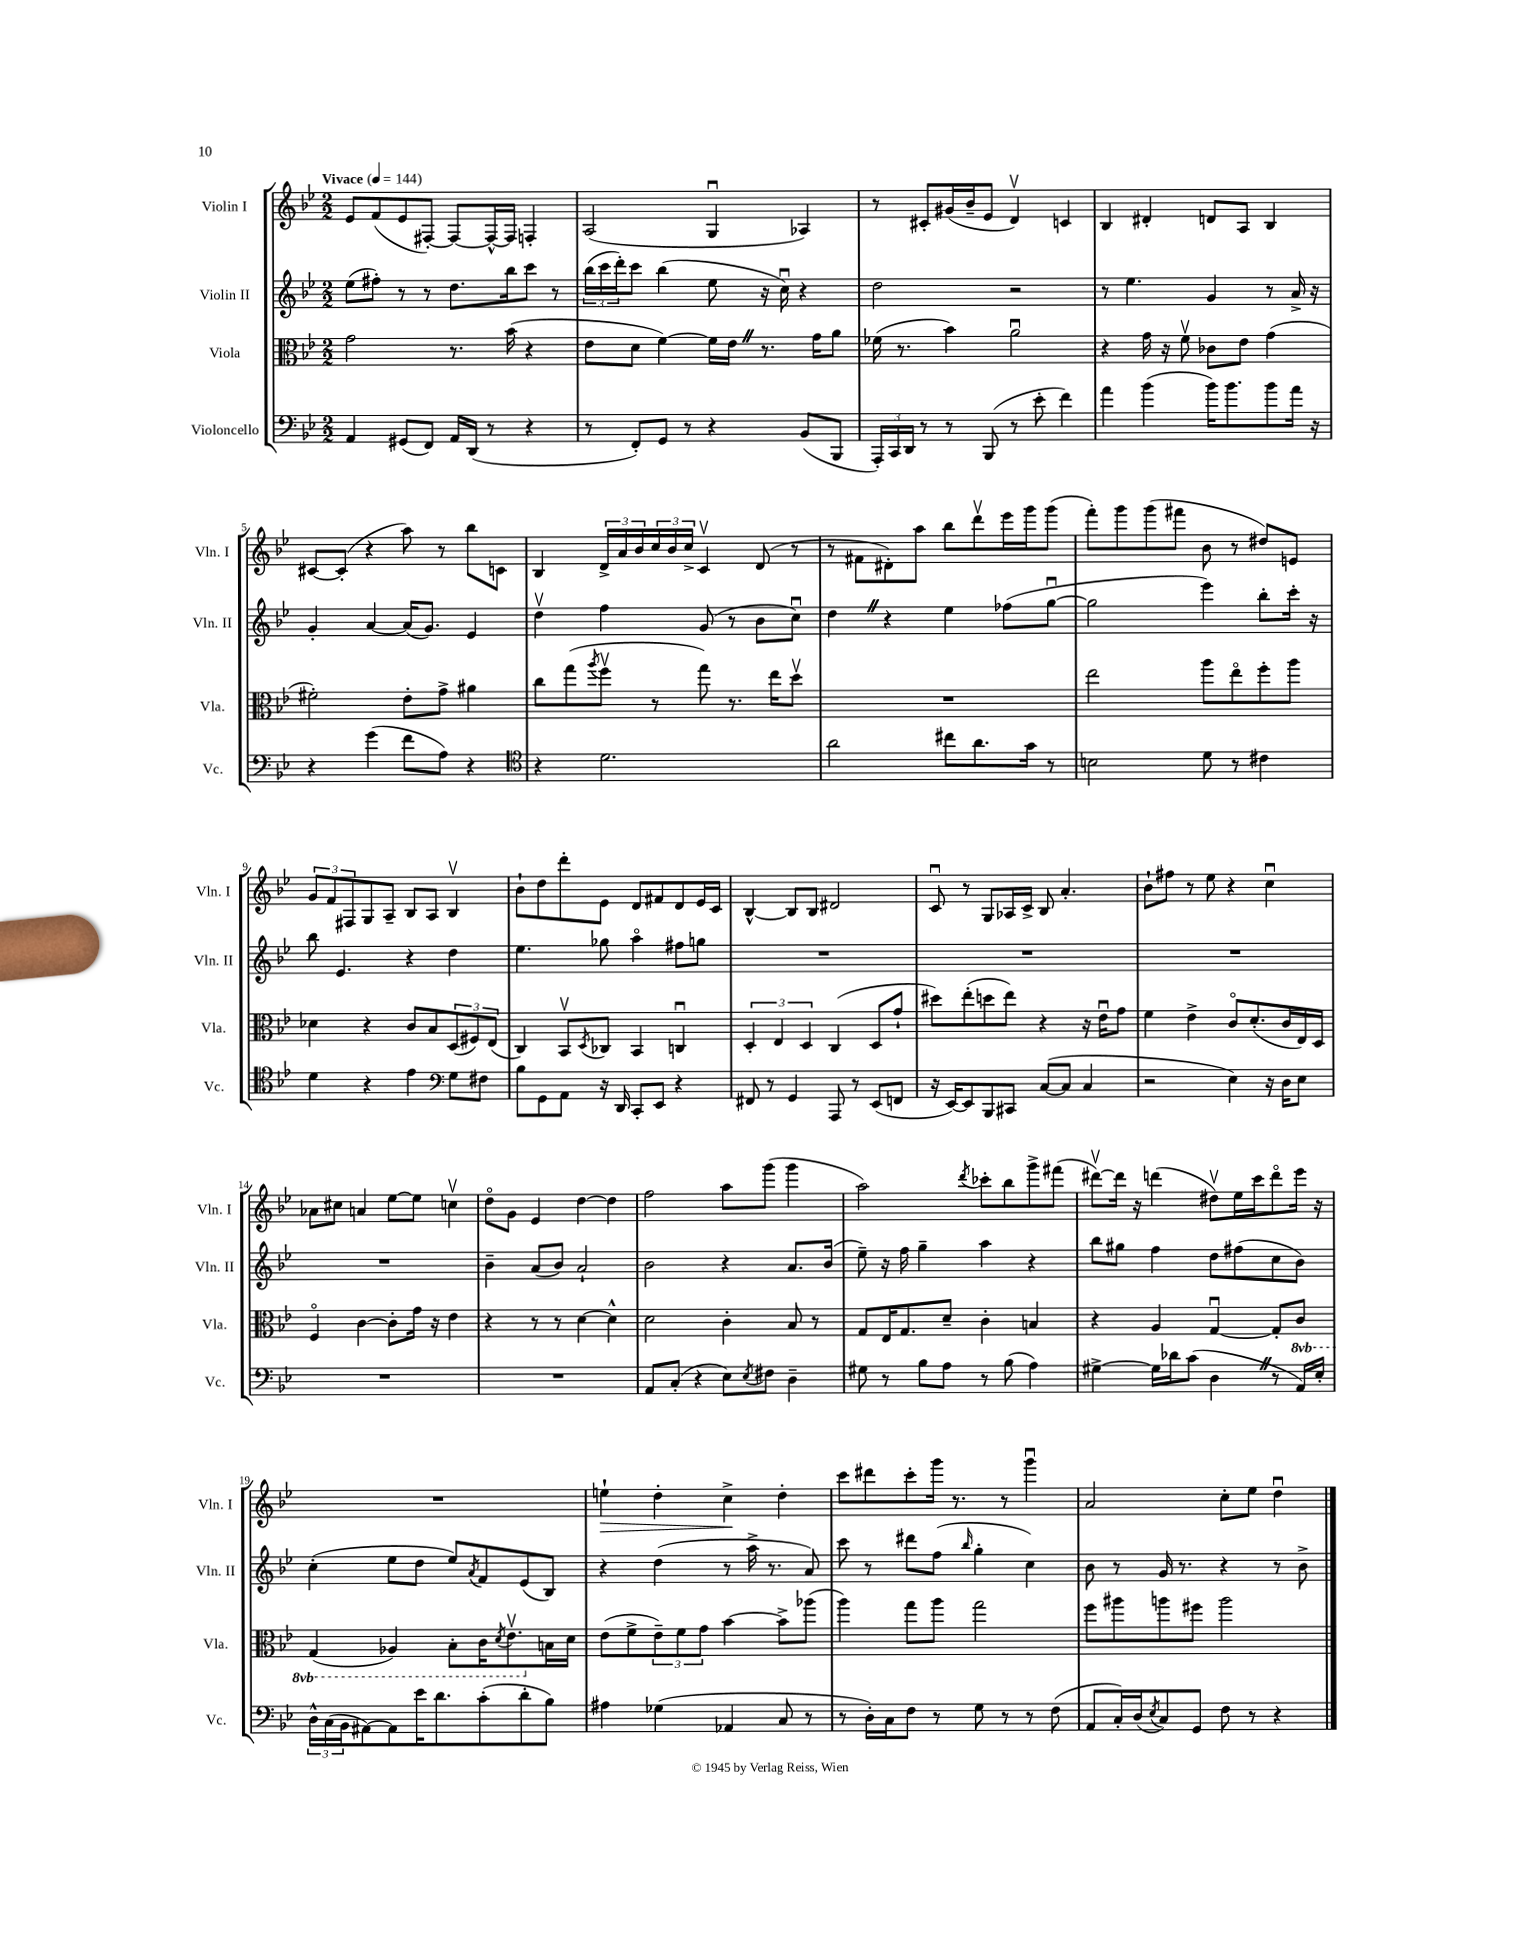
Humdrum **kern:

**kern	**kern	**kern	**kern
*staff4	*staff3	*staff2	*staff1
*clefF4	*clefC3	*clefG2	*clefG2
*k[b-e-]	*k[b-e-]	*k[b-e-]	*k[b-e-]
*M2/2	*M2/2	*M2/2	*M2/2
*MM144	*MM144	*MM144	*MM144
4AA	2g	(8ee-	8e-
.	.	8ff#')	(8f
(8GG#	.	8r	8e-
8FF)	.	8r	[8F#')
16AA	8.r	8.dd	8F#_
(16DD	.	.	.
8r	.	.	16F#^^_
.	(16b-	16bb-	16F#]
4r	4r	8ccc	4F'
.	.	8r	.
=	=	=	=
8r	8e-	(24bb-	(2A
.	.	24ccc	.
.	.	24ddd')	.
8FF')	8d	8ccc	.
8GG	[4f)	(4bb-	.
8r	.	.	.
4r	16f]	8ee-	4Gu
.	16e-	.	.
.	8.r	16r	.
.	.	16ccu)	.
(8BB-	.	4r	4A-)
.	16g	.	.
8BBB-	8a	.	.
=	=	=	=
24AAA')	(16f-	2dd	8r
24CC	.	.	.
.	8.r	.	.
24DD	.	.	.
8r	.	.	8c#'
8r	4b-)	.	(16g#
.	.	.	16b-~
(8BBB-	.	.	8e-
8r	2au	2r	4dv)
8e-'	.	.	.
4f)	.	.	4c
=	=	=	=
4a	4r	8r	4B-
.	.	4.ee-	.
(4b-	16g	.	4d#'
.	16r	.	.
.	8fv	.	.
16b-)	8c-	4g	8d
8.b-	.	.	.
.	8e-	.	8A
8b-	(4g	8r	4B-
16a	.	16a^	.
16r	.	16r	.
=	=	=	=
4r	2f#')	4g'	[8c#
.	.	.	(8c#']
(4g	.	[4a	4r
8f	8e-'	(16a]	8aa)
.	.	8.g)	.
8A)	8g^	.	8r
4r	4a#	4e-	8bb-
.	.	.	8c
=	=	=	=
*clefC4	*	*	*
4r	8cc	4ddv	4B-
.	(8gg	.	.
.	8qaa	.	.
2.d	8ffv	4ff	24d^
.	.	.	24a
.	.	.	24b-
.	8r	.	24cc
.	.	.	24b-
.	.	.	24cc^
.	8gg)	(8g	4cv
.	8.r	8r	.
.	.	8b-	(8d
.	16ee-	.	.
.	8ddv	8ccu)	8r
=	=	=	=
2a	1r	4dd	8r
.	.	.	8f#
.	.	4r	8d#')
.	.	.	8aa
8cc#	.	4ee-	8bb-
8.a	.	.	8dddv
.	.	(8ff-	16eee-
16g	.	.	16ggg
8r	.	[8ggu	(8ggg
=	=	=	=
2B	2ee-	2gg]	8fff')
.	.	.	8ggg
.	.	.	(8ggg
.	.	.	8fff#
8d	8aa	4eee-)	8b-
8r	8ee-o	.	8r
4c#	8ff'	8bb-'	8dd#)
.	8aa	16ccc'	8e
.	.	16r	.
=	=	=	=
4d	4d-	8bb-	12g
.	.	.	12f
.	.	4.e-	.
.	.	.	12F#
4r	4r	.	8G
.	.	.	8A~
4e-	8c	4r	8B-
.	8B-	.	8A
*clefF4	*	*	*
8G	(12D	4dd	4B-v
.	12F#)	.	.
8F#	.	.	.
.	(12E-	.	.
=	=	=	=
8B-	4C)	4.ee-	8b-`
8GG	.	.	8dd
8AA	8BB-v	.	8ddd'
.	8qD	.	.
16r	8C-	8gg-	8e-
16DD	.	.	.
8CC'	4BB-	4aao	8d
8EE-	.	.	8f#
4r	4Cu	8ff#	8d
.	.	8gg	16e-
.	.	.	16c
=	=	=	=
8FF#	6D'	1r	[4B-^^
8r	.	.	.
.	6E-	.	.
4GG	.	.	8B-]
.	6D	.	.
.	.	.	8B-
8AAA	(4C	.	2d#
8r	.	.	.
(8EE-	8D	.	.
8FF	8g`	.	.
=	=	=	=
16r	8dd#)	1r	8cu
[16EE-)	.	.	.
8EE-]	(8ee-'	.	8r
8BBB-	8dd	.	8G
8CC#	8ee-)	.	16A-
.	.	.	16c^
([8C	4r	.	8B-
8C]	.	.	4.a'
4C	16r	.	.
.	16e-u	.	.
.	8g	.	.
=	=	=	=
2r	4f	1r	8b-`
.	.	.	8ff#
.	4e-^	.	8r
.	.	.	8ee-
4E-)	8co	.	4r
.	(8.d'	.	.
16r	.	.	4ccu
16D	16c	.	.
8E-	16E-)	.	.
.	16D	.	.
=	=	=	=
1r	4Fo	1r	8a-
.	.	.	8cc#
.	[4c	.	4a
.	8c']	.	[8ee-
.	16g	.	8ee-]
.	16r	.	.
.	4e-	.	4ccv
=	=	=	=
1r	4r	4b-~	8ddo
.	.	.	8g
.	8r	(8a	4e-
.	8r	8b-)	.
.	[4d	2a`	[4dd
.	4d^^]	.	4dd]
=	=	=	=
8AA	2d	2b-	2ff
(8C'	.	.	.
4r	.	.	.
8E-)	4c'	4r	8aa
8qE-	.	.	.
8F#	.	.	(8ggg
4D~	8B-	8.a	4ggg
.	8r	.	.
.	.	(16b-	.
=	=	=	=
8G#	8G	8ee-~)	2aa)
8r	16E-	16r	.
.	8.G	16ff	.
8B-	.	4gg~	.
8A	8d~	.	.
.	.	.	8qddd
8r	4c'	4aa	8ccc-'
(8B-	.	.	8bb-
4A)	4B	4r	8ggg^
.	.	.	(8fff#
=	=	=	=
[4G#^	4r	8bb-	[8ddd#v)
.	.	8gg#	16ddd#]
.	.	.	16r
16G#]	4A	4ff	(4ddd
16d-	.	.	.
(8c	.	.	.
4D	[4Gu	8dd	8dd#v)
.	.	(8ff#	16ee-
.	.	.	16ccc
8r	8G']	8cc	8dddo
16AA)	8C	8b-)	16eee-
16E-'	.	.	16r
=	=	=	=
24D^^	(4GG	(4cc'	1r
(24C	.	.	.
24BB-	.	.	.
[8AA#)	.	.	.
8AA#]	4AA-)	8ee-	.
16e-	.	8dd	.
8.d	.	.	.
.	8BB-'	8ee-)	.
.	.	8qa	.
(8c'	16C	8f	.
.	8qD	.	.
.	8.E-v	.	.
8d'	.	(8e-	.
8B-)	16B	8B-)	.
.	16d	.	.
=	=	=	=
4A#	(8e-	4r	4ee`
.	8f^	.	.
(4G-	12e-~)	(4dd	4dd'
.	12f	.	.
.	12g	.	.
4AA-	[4b-	8r	4cc^
.	.	16aa^	.
.	.	8.r	.
8C	8b-^]	.	4dd'
8r	(8aa-	8a)	.
=	=	=	=
8r	4aa)	8ccc	8ccc
16D')	.	8r	8ddd#
16C	.	.	.
8F	8gg	8ddd#	8ccc'
8r	8aa	(8ff	16ggg
.	.	.	8.r
.	.	16qqbb-	.
8G	2gg	4gg'	.
8r	.	.	8r
8r	.	4cc)	4gggu
(8F	.	.	.
=	=	=	=
8AA	8ff	8b-	2a
16C')	8aa#	8r	.
(16D	.	.	.
8qE-	.	.	.
8C)	8aa	16g	.
.	.	8.r	.
8GG	8ff#	.	.
8F	2aa	4r	8cc'
8r	.	.	8ee-
4r	.	8r	4ddu
.	.	8b-^	.
==	==	==	==
*-	*-	*-	*-
